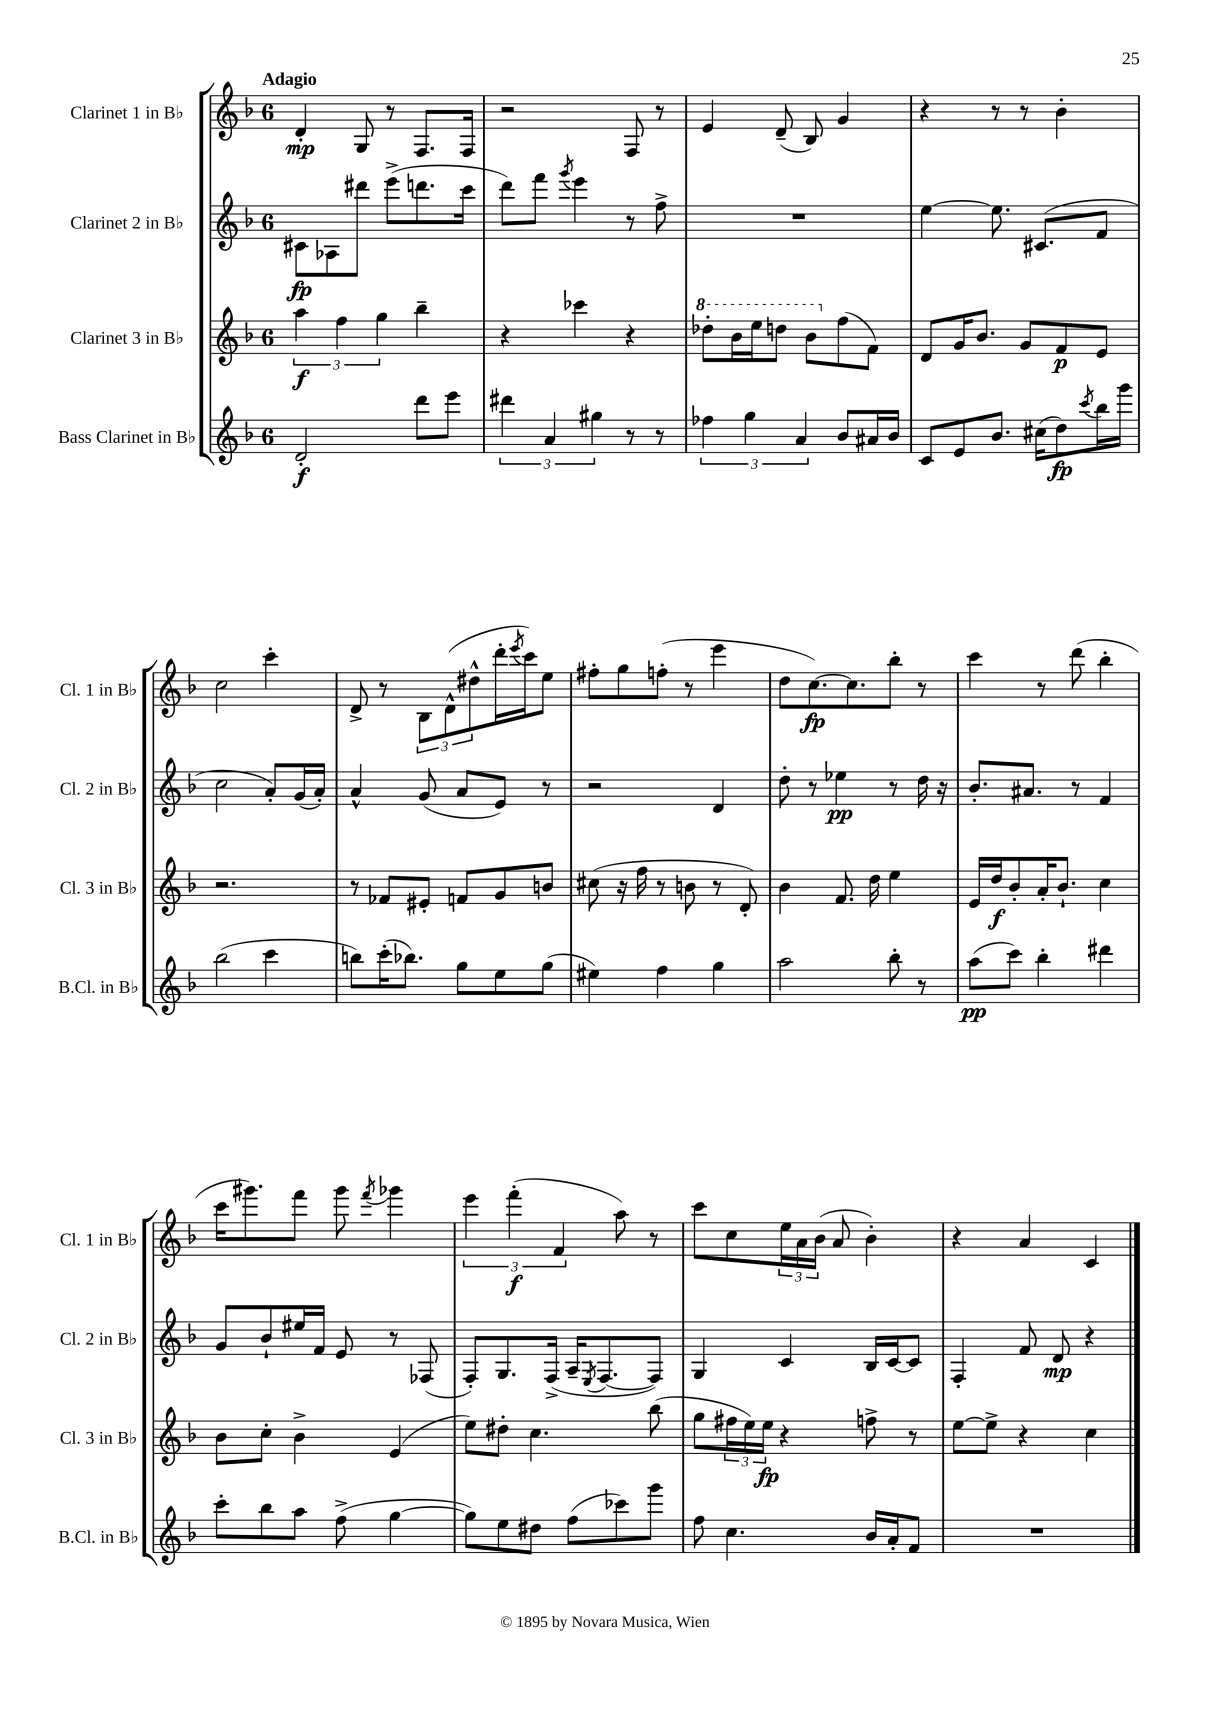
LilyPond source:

<<
\new StaffGroup <<
\new Staff = "s0" \with { instrumentName = "Clarinet 1 in Bb" shortInstrumentName = "Cl. 1 in Bb" } {
    \clef treble \key f \major \once \override Staff.TimeSignature.style = #'single-digit \time 6/8 \tempo "Adagio"
    d'4-.\mp g8 r8 f8. f16 |
    r2 f8 r8 |
    e'4 d'8--( bes8) g'4 |
    r4 r8 r8 bes'4-. |
    c''2 c'''4-. |
    d'8-> r8 \tuplet 3/2 { bes8 d'8-^( dis''8-^ } d'''16-. \acciaccatura { e'''8 } c'''16) e''8 |
    fis''8-. g''8 f''8-.( r8 e'''4 |
    d''8 c''8.~\fp) c''8. bes''8-. r8 |
    c'''4 r8 d'''8( bes''4-. |
    c'''16 gis'''8.) f'''8 gis'''8 \acciaccatura { f'''8 } ges'''4 |
    \tuplet 3/2 { e'''4 f'''4-.\f( f'4 } a''8) r8 |
    c'''8 c''8 \tuplet 3/2 { e''16 a'16 bes'16( } a'8 bes'4-.) |
    r4 a'4 c'4 \bar "|." |
}
\new Staff = "s1" \with { instrumentName = "Clarinet 2 in Bb" shortInstrumentName = "Cl. 2 in Bb" } {
    \clef treble \key f \major \once \override Staff.TimeSignature.style = #'single-digit \time 6/8
    cis'8\fp aes8 dis'''8 e'''8->( d'''8. c'''16 |
    d'''8) f'''8 \acciaccatura { g'''8 } e'''4 r8 f''8-> |
    R2. |
    e''4~ e''8. cis'8.( f'8 |
    c''2 a'8-.) g'16( a'16-.) |
    a'4-^ g'8( a'8 e'8) r8 |
    r2 d'4 |
    d''8-. r8 ees''4\pp r8 d''16 r16 |
    bes'8.-. ais'8. r8 f'4 |
    g'8 bes'8-! eis''16 f'16 e'8 r8 fes8( |
    f8-.) g8. f16->( a16-- \acciaccatura { e8 } f8.~ f8) |
    g4 c'4 bes16 c'16~ c'8 |
    f4-. f'8 d'8\mp r4 \bar "|." |
}
\new Staff = "s2" \with { instrumentName = "Clarinet 3 in Bb" shortInstrumentName = "Cl. 3 in Bb" } {
    \clef treble \key f \major \once \override Staff.TimeSignature.style = #'single-digit \time 6/8
    \tuplet 3/2 { a''4\f f''4 g''4 } bes''4-- |
    r4 ces'''4 r4 |
    \ottava #1 des'''8-. bes''16 e'''16 d'''8 bes''8 \ottava #0 f''8( f'8) |
    d'8 g'16 bes'8. g'8 f'8\p e'8 |
    r2. |
    r8 fes'8 eis'8-. f'8 g'8 b'8 |
    cis''8( r16 f''16 r8 b'8 r8 d'8-.) |
    bes'4 f'8. d''16 e''4 |
    e'16 d''16\f bes'8-. a'16-. bes'8.-! c''4 |
    bes'8 c''8-. bes'4-> e'4( |
    e''8) dis''8-. c''4. bes''8( |
    g''8 \tuplet 3/2 { fis''16 e''16) e''16\fp } r4 f''8-> r8 |
    e''8~ e''8-> r4 c''4 \bar "|." |
}
\new Staff = "s3" \with { instrumentName = "Bass Clarinet in Bb" shortInstrumentName = "B.Cl. in Bb" } {
    \clef treble \key f \major \once \override Staff.TimeSignature.style = #'single-digit \time 6/8
    d'2-.\f d'''8 e'''8 |
    \tuplet 3/2 { dis'''4 a'4 gis''4 } r8 r8 |
    \tuplet 3/2 { fes''4 g''4 a'4 } bes'8 ais'16 bes'16 |
    c'8 e'8 bes'8. cis''16( d''8\fp) \acciaccatura { c'''8 } bes''16 g'''16 |
    bes''2( c'''4 |
    b''8) c'''16-.( bes''8.) g''8 e''8 g''8( |
    eis''4) f''4 g''4 |
    a''2 bes''8-. r8 |
    a''8\pp( c'''8) bes''4-. dis'''4 |
    c'''8-. bes''8 a''8 f''8->( g''4~ |
    g''8) e''8 dis''8 f''8( ces'''8) g'''8 |
    f''8 c''4. bes'16 a'16-. f'8 |
    R2. \bar "|." |
}
>>
>>
\layout { \context { \Score \remove "Bar_number_engraver" } }
